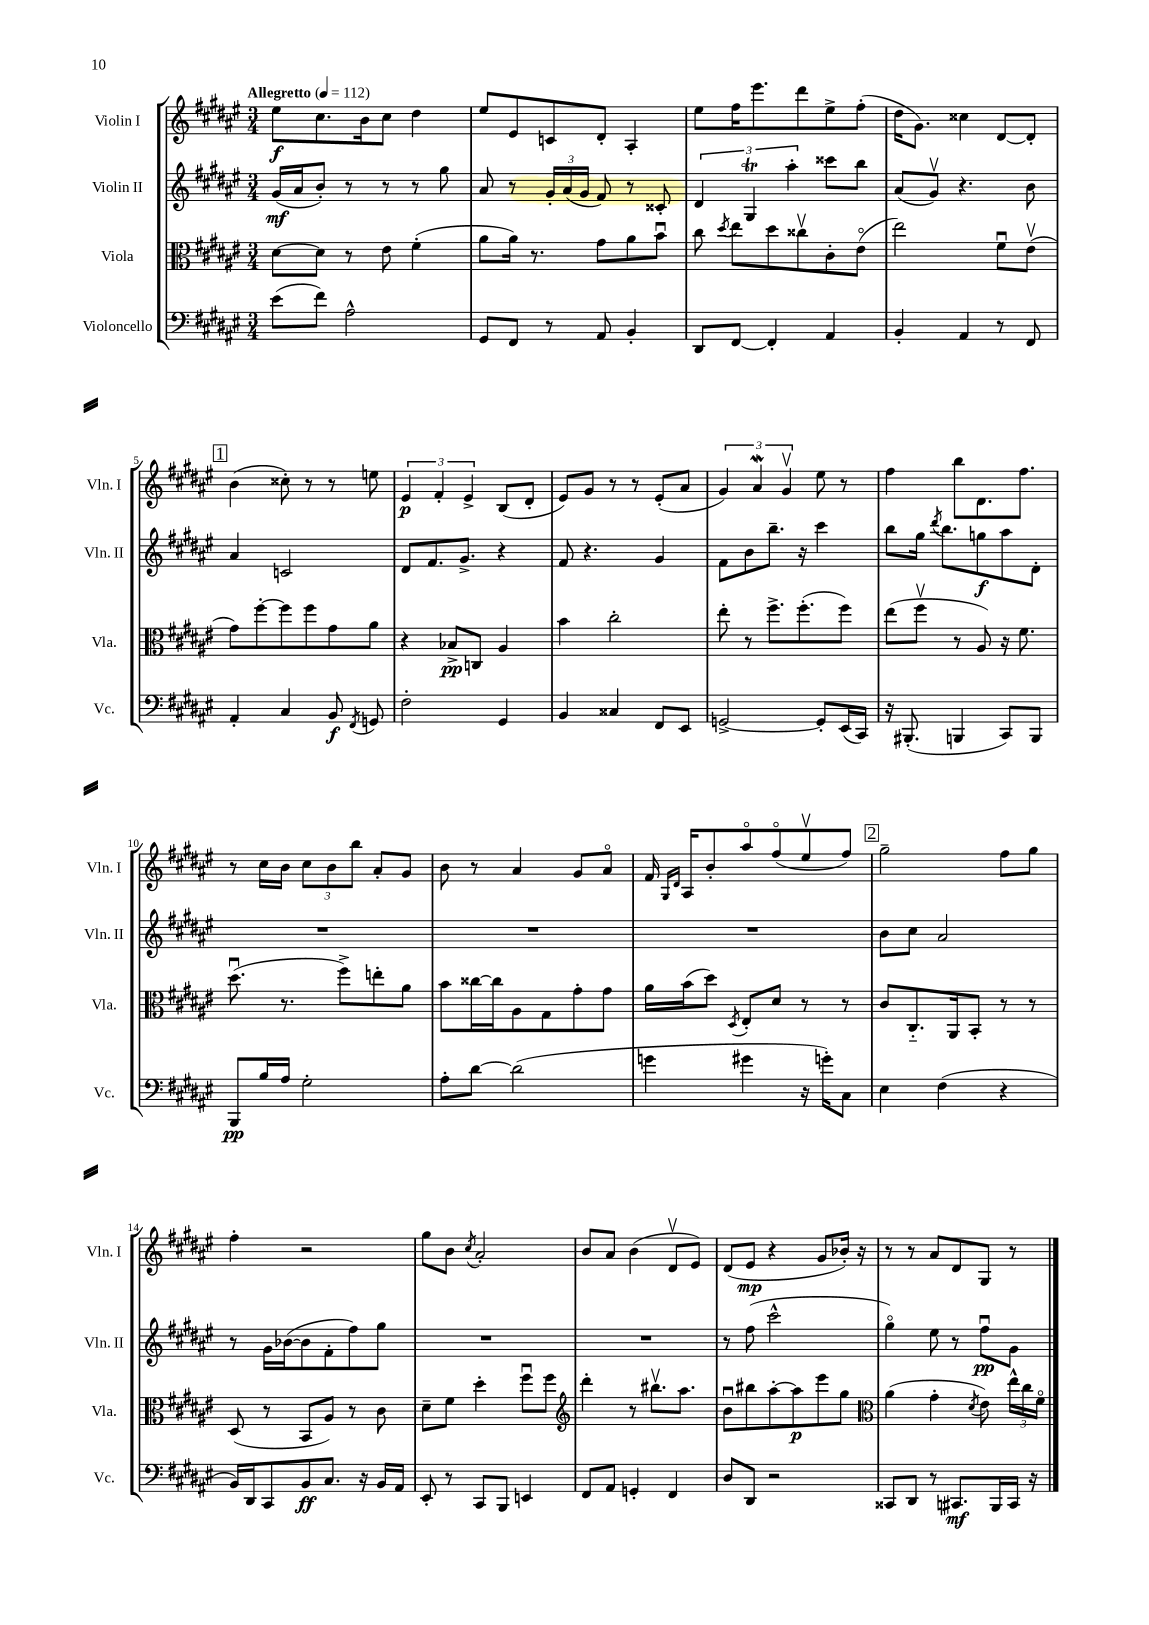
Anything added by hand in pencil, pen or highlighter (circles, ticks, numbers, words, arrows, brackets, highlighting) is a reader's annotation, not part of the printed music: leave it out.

**kern	**dynam	**kern	**dynam	**kern	**dynam	**kern	**dynam
*part4	*part4	*part3	*part3	*part2	*part2	*part1	*part1
*staff4	*staff4	*staff3	*staff3	*staff2	*staff2	*staff1	*staff1
*I"Violoncello	*	*I"Viola	*	*I"Violin II	*	*I"Violin I	*
*I'Vc.	*	*I'Vla.	*	*I'Vln. II	*	*I'Vln. I	*
*clefF4	*	*clefC3	*	*clefG2	*	*clefG2	*
*k[f#c#g#d#a#e#]	*	*k[f#c#g#d#a#e#]	*	*k[f#c#g#d#a#e#]	*	*k[f#c#g#d#a#e#]	*
*M3/4	*	*M3/4	*	*M3/4	*	*M3/4	*
*MM112	*	*MM112	*	*MM112	*	*MM112	*
=1	=1	=1	=1	=1	=1	=1	=1
!	!	!	!	!	!	!LO:TX:a:B:t=Allegretto	!
(8e#\L	.	[8d#\L	.	(16g#/LL	mf	8ee#\L	f
.	.	.	.	16a#/J	.	.	.
8f#\J)	.	8d#\J]	.	8b'/J)	.	8.cc#\	.
2A#^^\	.	8r	.	8r	.	.	.
.	.	.	.	.	.	16b\k	.
.	.	8e#\	.	8r	.	8cc#\J	.
.	.	(4f#'\	.	8r	.	4dd#\	.
.	.	.	.	8gg#\	.	.	.
=2	=2	=2	=2	=2	=2	=2	=2
8GG#/L	.	8a#\L	.	8a#/	.	8ee#/L	.
8FF#/J	.	16a#\Jk)	.	8r	.	8e#/	.
.	.	8.r	.	.	.	.	.
8r	.	.	.	24g#'/LL	.	8cn/	.
.	.	.	.	(24a#/	.	.	.
.	.	.	.	24g#/JJ	.	.	.
8AA#/	.	8g#\L	.	8f#/)	.	8d#'/J	.
4BB'/	.	8a#\	.	8r	.	4A#'/	.
.	.	8bu\J	.	8c##X'/	.	.	.
=3	=3	=3	=3	=3	=3	=3	=3
8DD#/L	.	8cc#\	.	6d#/	.	8ee#\L	.
.	.	8qdd#/	.	.	.	.	.
[8FF#/J	.	8ee#\L	.	.	.	16ff#\K	.
.	.	.	.	6G#T/	.	.	.
.	.	.	.	.	.	8.eee#\	.
4FF#'/]	.	8dd#\	.	.	.	.	.
.	.	.	.	6aa#'\	.	.	.
.	.	8cc##Xv\	.	.	.	8ddd#\	.
4AA#/	.	8c#'\	.	8ccc##X\L	.	8ee#^\	.
.	.	(8e#\J	.	8bb\J	.	(8ff#'\J	.
=4	=4	=4	=4	=4	=4	=4	=4
4BB'/	.	2ee#\)	.	(8a#/L	.	16dd#\KL	.
.	.	.	.	.	.	8.g#\J)	.
.	.	.	.	8g#v/J)	.	.	.
4AA#/	.	.	.	4.r	.	4cc##X\	.
8r	.	8f#u\L	.	.	.	[8d#/L	.
8FF#/	.	(8e#v\J	.	8b\	.	8d#'/J]	.
!!LO:LB:g=z
!!LO:REH:place=s1:t=1
=5	=5	=5	=5	=5	=5	=5	=5
4AA#'/	.	8g#\L)	.	4a#/	.	(4b\	.
.	.	[8ff#'\	.	.	.	.	.
4C#/	.	8ff#\]	.	2cn/	.	8cc##X'\)	.
.	.	8ff#\	.	.	.	8r	.
8BB/	f	8g#\	.	.	.	8r	.
8qFF#/	.	.	.	.	.	.	.
8GGn/	.	8a#\J	.	.	.	8een\	.
=6	=6	=6	=6	=6	=6	=6	=6
2F#'\	.	4r	.	8d#/L	.	6e#/	p
.	.	.	.	8.f#/	.	.	.
.	.	.	.	.	.	6f#'/	.
.	.	8B-X^/L	pp	.	.	.	.
.	.	.	.	8.g#^/J	.	.	.
.	.	.	.	.	.	6e#^/	.
.	.	8Cn/J	.	.	.	.	.
4GG#/	.	4A#/	.	4r	.	(8B/L	.
.	.	.	.	.	.	8d#'/J	.
=7	=7	=7	=7	=7	=7	=7	=7
4BB/	.	4b\	.	8f#/	.	8e#/L)	.
.	.	.	.	4.r	.	8g#/J	.
4C##X/	.	2cc#'\	.	.	.	8r	.
.	.	.	.	.	.	8r	.
8FF#/L	.	.	.	4g#/	.	(8e#'/L	.
8EE#/J	.	.	.	.	.	8a#/J	.
=8	=8	=8	=8	=8	=8	=8	=8
[2GGn^/	.	8ee#'\	.	8f#\L	.	6g#/)	.
.	.	8r	.	8b\	.	.	.
.	.	.	.	.	.	6a#W/	.
.	.	8.ff#^\L	.	8.bb~\J	.	.	.
.	.	.	.	.	.	6g#v/	.
.	.	(8.ff#'\	.	16r	.	.	.
8GG'/L]	.	.	.	4ccc#\	.	8ee#\	.
(16EE#/L	.	8ff#\J)	.	.	.	8r	.
16CC#/JJ)	.	.	.	.	.	.	.
=9	=9	=9	=9	=9	=9	=9	=9
16r	.	(8ee#\L	.	8bb\L	.	4ff#\	.
(8.BBB#X'/	.	.	.	.	.	.	.
.	.	8ff#v\J	.	16gg#\Jk	.	.	.
.	.	.	.	8qddd#/	.	.	.
.	.	.	.	8.bb\L	.	.	.
4BBBn/	.	8r	.	.	.	8bb\L	.
.	.	8A#/)	.	8ggn\	f	8.d#\	.
8CC#/L)	.	16r	.	8aa#\	.	.	.
.	.	8.f#\	.	.	.	8.ff#\J	.
8BBB/J	.	.	.	8d#'\J	.	.	.
!!LO:LB:g=z
=10	=10	=10	=10	=10	=10	=10	=10
8BBB/L	pp	(8.dd#u\	.	2.r	.	8r	.
16B/L	.	.	.	.	.	16cc#\LL	.
16A#/JJ	.	8.r	.	.	.	16b\JJ	.
2G#'\	.	.	.	.	.	12cc#\L	.
.	.	.	.	.	.	12b\	.
.	.	8ff#^\L)	.	.	.	.	.
.	.	.	.	.	.	12bb\J	.
.	.	8een'\	.	.	.	8a#'/L	.
.	.	8a#\J	.	.	.	8g#/J	.
=11	=11	=11	=11	=11	=11	=11	=11
8A#'\L	.	8b\L	.	2.r	.	8b\	.
[8d#\J	.	[16cc##X\L	.	.	.	8r	.
.	.	16cc##\J]	.	.	.	.	.
(2d#\]	.	8A#\	.	.	.	4a#/	.
.	.	8G#\	.	.	.	.	.
.	.	8g#'\	.	.	.	8g#/L	.
.	.	8g#\J	.	.	.	8a#/J	.
=12	=12	=12	=12	=12	=12	=12	=12
4gn\	.	16a#\LL	.	2.r	.	16f#/	.
.	.	.	.	.	.	16qqG#/LL	.
.	.	.	.	.	.	16qqd#/JJ	.
.	.	(16b\J	.	.	.	16A#/KL	.
.	.	8dd#\J)	.	.	.	8b'/	.
.	.	8qD#/	.	.	.	.	.
4g#X\	.	8E#'/L	.	.	.	8aa#/	.
.	.	8d#/J	.	.	.	(8ff#/	.
16r	.	8r	.	.	.	8ee#v/	.
16gn'\KL)	.	.	.	.	.	.	.
8C#\J	.	8r	.	.	.	8ff#/J)	.
!!LO:REH:place=s1:t=2
=13	=13	=13	=13	=13	=13	=13	=13
4E#\	.	8c#/L	.	8b\L	.	2gg#~\	.
.	.	8.C#/	.	8cc#\J	.	.	.
(4F#\	.	.	.	2a#/	.	.	.
.	.	16AA#/k	.	.	.	.	.
.	.	8BB'/J	.	.	.	.	.
4r	.	8r	.	.	.	8ff#\L	.
.	.	8r	.	.	.	8gg#\J	.
!!LO:LB:g=z
=14	=14	=14	=14	=14	=14	=14	=14
16BB/LL)	.	(8D#/	.	8r	.	4ff#'\	.
16DD#/J	.	.	.	.	.	.	.
8CC#/	.	8r	.	16g#\LL	.	.	.
.	.	.	.	([16b-X\J	.	.	.
8BB/	ff	8BB/L	.	8b-\]	.	2r	.
8.C#/J	.	8A#/J)	.	8f#'\	.	.	.
.	.	8r	.	8ff#\)	.	.	.
16r	.	.	.	.	.	.	.
16BB/LL	.	8c#\	.	8gg#\J	.	.	.
16AA#/JJ	.	.	.	.	.	.	.
=15	=15	=15	=15	=15	=15	=15	=15
8EE#'/	.	8d#~\L	.	2.r	.	8gg#\L	.
8r	.	8f#\J	.	.	.	8b\J	.
.	.	.	.	.	.	8qcc#/	.
8CC#/L	.	4dd#'\	.	.	.	2a#'/	.
8BBB/J	.	.	.	.	.	.	.
4EEn/	.	8ff#u\L	.	.	.	.	.
.	.	8ff#\J	.	.	.	.	.
=16	=16	=16	=16	=16	=16	=16	=16
*	*	*clefG2	*	*	*	*	*
8FF#/L	.	4ddd#'\	.	2.r	.	8b/L	.
8AA#/J	.	.	.	.	.	8a#/J	.
4GGn'/	.	8r	.	.	.	(4b\	.
.	.	8.bb#Xv\L	.	.	.	.	.
4FF#/	.	.	.	.	.	8d#v/L	.
.	.	8.aa#\J	.	.	.	.	.
.	.	.	.	.	.	8e#/J)	.
=17	=17	=17	=17	=17	=17	=17	=17
8D#/L	.	8bu\L	.	8r	.	(8d#/L	.
8DD#/J	.	8bb#X\	.	(8ff#\	.	8e#/J	mp
2r	.	[8aa#'\	.	2ccc#^^\	.	4r	.
.	.	8aa#\]	p	.	.	.	.
.	.	8eee#\	.	.	.	8g#/L	.
.	.	8gg#\J	.	.	.	16b-X'/Jk)	.
.	.	.	.	.	.	16r	.
=18	=18	=18	=18	=18	=18	=18	=18
*	*	*clefC3	*	*	*	*	*
8CC##X/L	.	(4a#\	.	4gg#\)	.	8r	.
8DD#/J	.	.	.	.	.	8r	.
8r	.	4g#'\	.	8ee#\	.	8a#/L	.
8.CC#X/L	mf	.	.	8r	.	8d#/	.
.	.	8qd#/	.	.	.	.	.
.	.	8e#\)	.	8ff#u\L	pp	8G#/J	.
16BBB/L	.	.	.	.	.	.	.
16CC#/JJ	.	24ee#^^\LL	.	8g#\J	.	8r	.
.	.	24cc#\	.	.	.	.	.
16r	.	.	.	.	.	.	.
.	.	24f#\JJ	.	.	.	.	.
==	==	==	==	==	==	==	==
*-	*-	*-	*-	*-	*-	*-	*-
